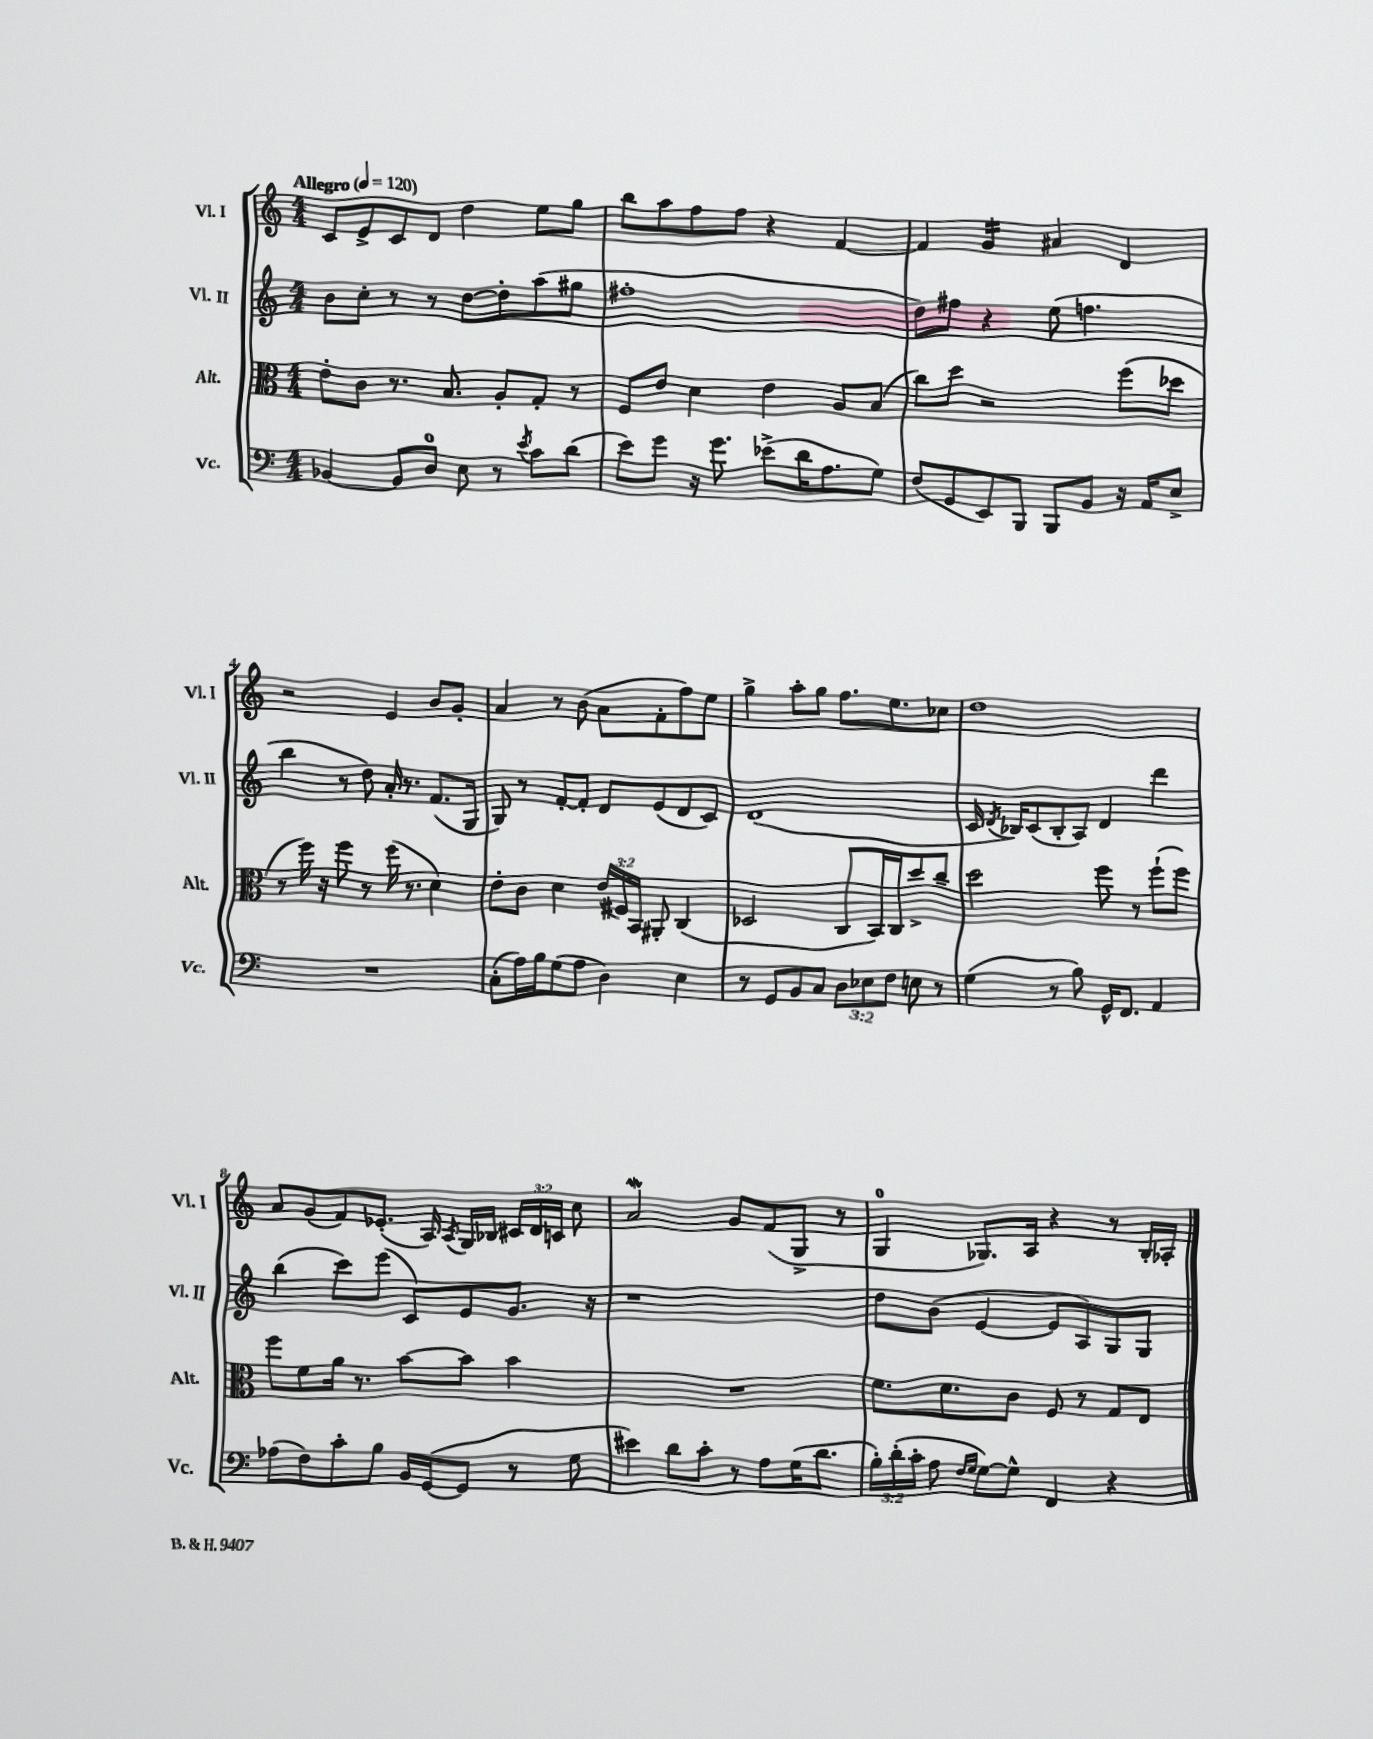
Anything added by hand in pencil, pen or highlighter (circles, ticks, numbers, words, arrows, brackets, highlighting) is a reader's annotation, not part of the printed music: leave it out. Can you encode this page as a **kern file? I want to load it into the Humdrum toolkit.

**kern	**kern	**kern	**kern
*part4	*part3	*part2	*part1
*staff4	*staff3	*staff2	*staff1
*I"Vc.	*I"Alt.	*I"Vl. II	*I"Vl. I
*I'Vc.	*I'Alt.	*I'Vl. II	*I'Vl. I
*clefF4	*clefC3	*clefG2	*clefG2
*k[]	*k[]	*k[]	*k[]
*M4/4	*M4/4	*M4/4	*M4/4
*MM120	*MM120	*MM120	*MM120
=1	=1	=1	=1
!	!	!	!LO:TX:a:B:t=Allegro
[4BB-X/	8e'\L	8b\L	8c/L
.	8c\J	8cc'\J	8e^/
8BB-/L]	8.r	8r	8c/
8D/J	.	8r	8d/J
.	8.B/	.	.
8E\	.	[8dd\L	4dd\
8r	8A'/L	8dd'\]	.
8qe/	.	.	.
8c\L	8G'/J	(8aa\	8ee\L
(8d\J	8r	8gg#X\J	8gg\J
=2	=2	=2	=2
8e\L)	8F/L	1ff#X'	8bb\L
8g\J	8e/J	.	8aa\
16r	4d\	.	8ff\
8.g\	.	.	.
.	.	.	8ff\J
(8e-X^\L	4e\	.	4r
16d\K	.	.	.
8.A\	.	.	.
.	8A/L	.	[4f/
8G\J)	(8B/J	.	.
=3	=3	=3	=3
(8F/L	8cc\L)	8dd\L)	4f/]
8GG/	8dd\J	8ff#X\J	.
*	*	*	*tremolo
8EE/)	2r	4r	16g/LL
.	.	.	16g/
8BBB/J	.	.	16g/
.	.	.	16g/JJ
*	*	*	*Xtremolo
8BBB/L	.	(8ee\	4a#X/
8BB/J	.	4.ffn\	.
16r	(8ff\L	.	4d/
16AA/KL	.	.	.
8E^/J	8dd-X\J	.	.
!!LO:LB:g=z
=4	=4	=4	=4
1r	8r	4bb\	2r
.	16ff\)	.	.
.	16r	.	.
.	8ff\	8r	.
.	8r	8dd\)	.
.	(16ff\	16a'/	4e/
.	8.r	8.r	.
.	4d\)	(8.f/L	8b/L
.	.	.	8g'/J
.	.	16G/Jk	.
=5	=5	=5	=5
(8C'\L	8e'\L	8G/)	4a/
16A\L)	8c\J	8r	.
16B\J	.	.	.
(8G\	4d\	[8f'/L	8r
8A\J	.	8f'/J]	(8b\
4D\)	(24e/LL	8d/L	8a\L
.	24F#X/)	.	.
.	24BB/JJ	.	.
.	8AA#X'/	(8e/	8f'\
4E\	(4C/	8d/	8ff\)
.	.	8c/J)	8ee\J
=6	=6	=6	=6
8r	2D-X/	(1d	4gg^\
8GG/L	.	.	.
8BB/	.	.	8aa'\L
8C/J	.	.	8gg\J
12D\L	8C/L	.	8.ff\L
12E-X\	.	.	.
.	16BB/L)	.	.
12F\J	.	.	.
.	16C/J	.	8.ee\
8En\	8dd^/	.	.
8r	8cc~/J	.	8cc-X\J
=7	=7	=7	=7
(4G\	2dd\	16c/	1dd
.	.	8qd/	.
.	.	16B-X/KL)	.
.	.	(8c/	.
8r	.	8B-'/	.
8B\)	.	8A/J)	.
16GG^^/KL	8ff\	4d/	.
8.FF/J	.	.	.
.	8r	.	.
4AA/	(8ff`\L	4ddd\	.
.	8ff\J)	.	.
!!LO:LB:g=z
=8	=8	=8	=8
(8A-X\L	8ff\L	(4bb\	8a/L
8F\)	8f\	.	(8g/
8c'\	16a\Jk	8ccc\L)	8f/)
.	8.r	.	.
8B\J	.	(8eee\J	(8.e-X'/J
16BB/LL	[8b\L	8c/L)	.
([16GG/J	.	.	16A/)
.	.	.	8qA/
8GG/J]	8b\J]	8e/	16G/LL
.	.	.	16B-X/JJ
8r	4b\	8.g/J	24c#X/LL
.	.	.	24d/
.	.	.	24cn/JJ
8G\	.	.	8cc\
.	.	16r	.
=9	=9	=9	=9
4e#X\)	1r	1r	2aW/
8d\L	.	.	.
8c'\J	.	.	.
8r	.	.	8g/L
8A\L	.	.	(8f/
(16G\K	.	.	8G^/J
8.d\J	.	.	.
.	.	.	8r
=10	=10	=10	=10
24B'\LL)	8.f\L	8dd\L	4G/
(24d'\	.	.	.
24c'\JJ	.	.	.
8A\	.	(8b\J	.
.	8.d\	.	.
16qqF/LL	.	.	.
16qqG/JJ	.	.	.
[8G\L)	.	[4e/	8.G-X/L)
8G^^\J]	8c\J	.	.
.	.	.	16A/Jk
4FF/	8F/	8e/L]	4r
.	8r	8A/)	.
4r	8G/L	8G/	8r
.	8E/J	8G/J	16B'/LL
.	.	.	16A-X'/JJ
==	==	==	==
*-	*-	*-	*-
